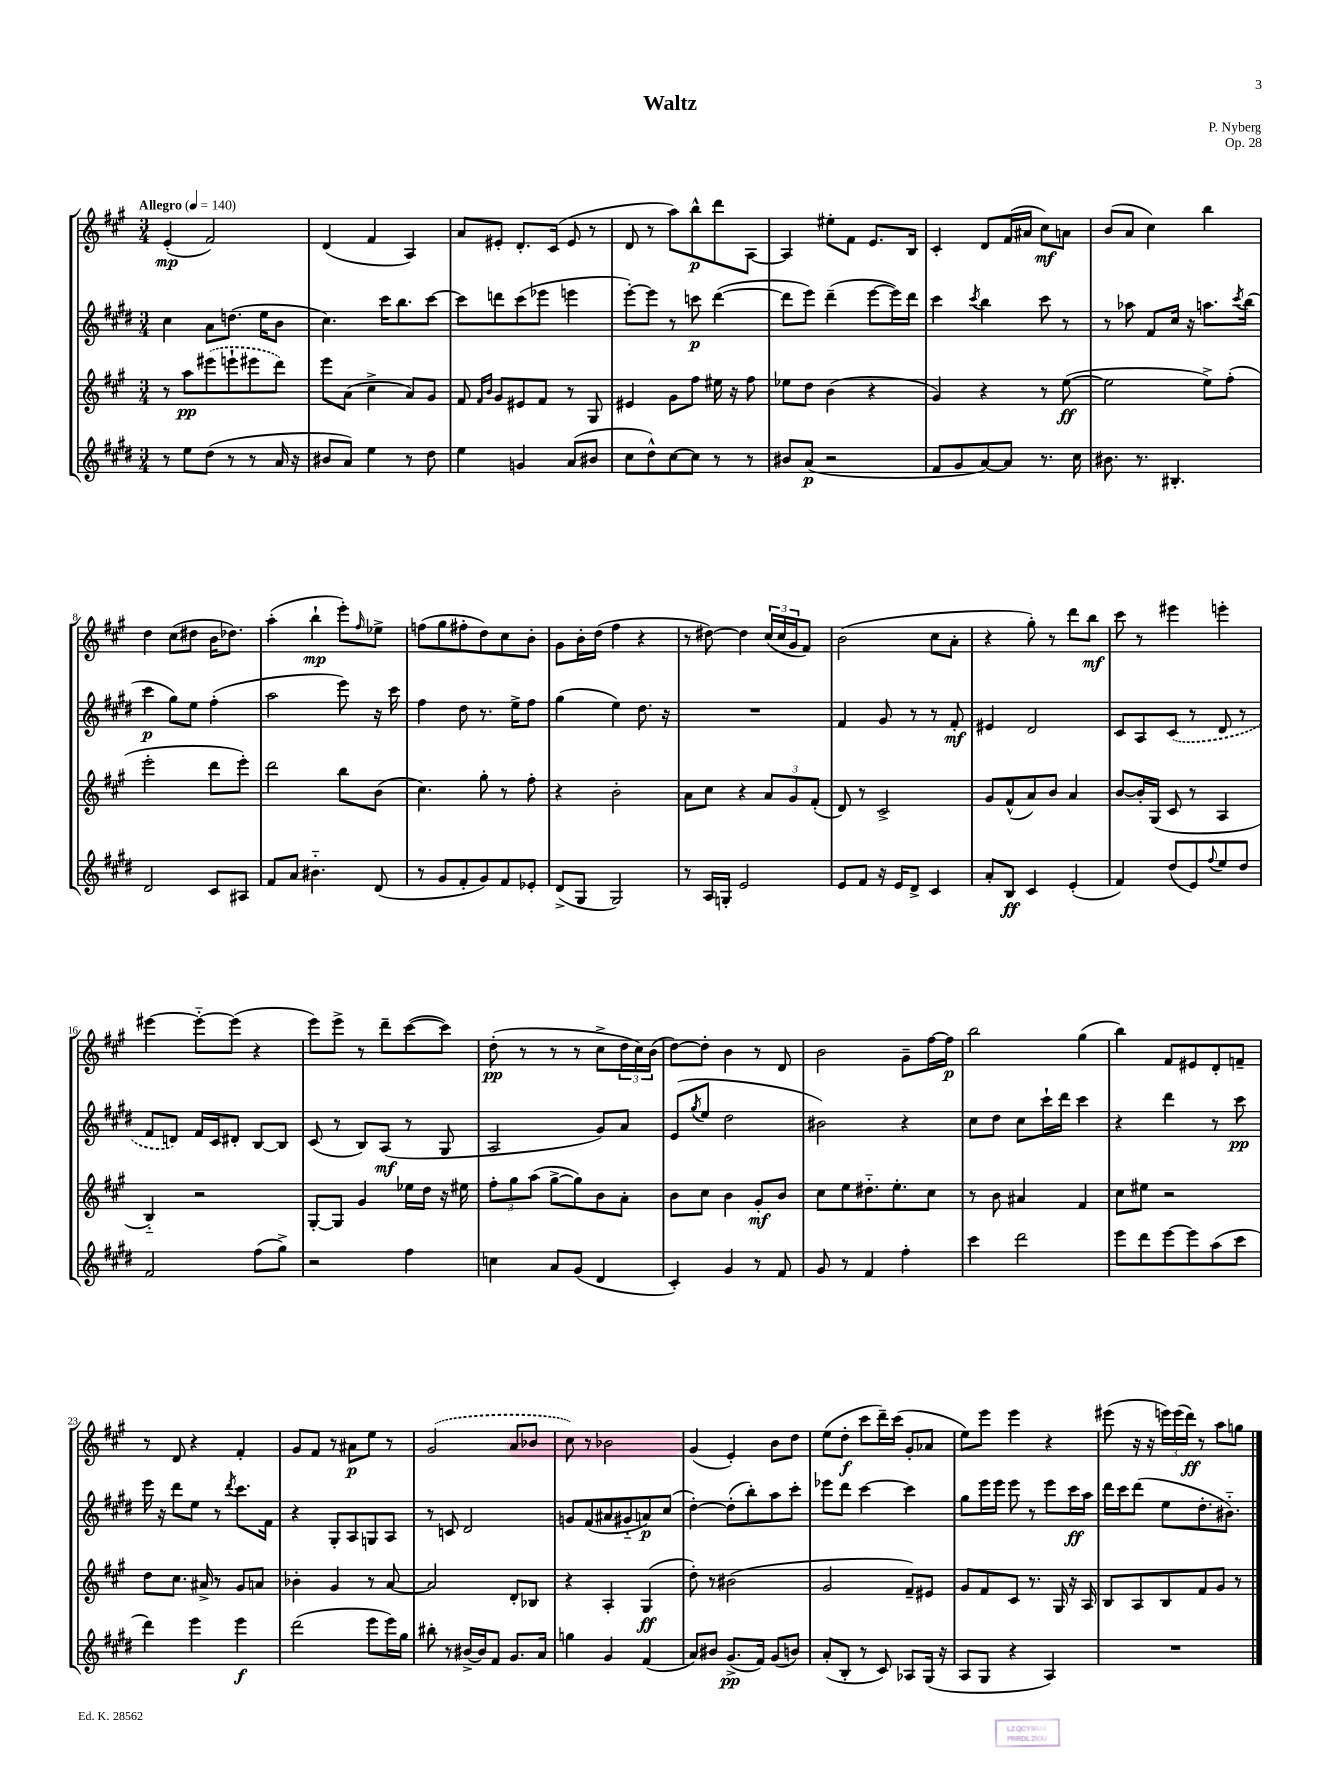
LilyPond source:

\header { title = "Waltz" composer = "P. Nyberg" opus = "Op. 28" }
<<
\new StaffGroup <<
\new Staff = "s0" {
    \clef treble \key a \major \numericTimeSignature \time 3/4 \tempo "Allegro" 4 = 140
    e'4-.\mp( fis'2) |
    d'4( fis'4 a4) |
    a'8 eis'8-. d'8.-. cis'16( eis'8 r8 |
    d'8 r8 a''8) b''8-^\p d'''8 a8~ |
    a4 eis''8-. fis'8 e'8. b16 |
    cis'4-. d'8 fis'16( ais'16 cis''8\mf) a'8 |
    b'8( a'8 cis''4) b''4 |
    d''4 cis''8( dis''8 b'16 des''8.) |
    a''4-.( b''4-!\mp e'''8-.) \grace { fis''16 } ees''8-> |
    f''8( gis''8 fis''8-. d''8) cis''8 b'8-. |
    gis'8 b'16-. d''16( fis''4 r4 |
    r8 dis''8~) dis''4 \tuplet 3/2 { cis''16( cis''16 gis'16 } fis'8) |
    b'2( cis''8 a'8-. |
    r4 gis''8-.) r8 d'''8 b''8\mf |
    cis'''8 r8 eis'''4 e'''4-. |
    eis'''4~ eis'''8~-_ eis'''8( r4 |
    e'''8) e'''8-> r8 d'''8-- cis'''8~( cis'''8) |
    d''8-.\pp( r8 r8 r8 cis''8-> \tuplet 3/2 { d''16 cis''16) b'16( } |
    d''8~) d''8-. b'4 r8 d'8 |
    b'2 gis'8-- fis''16~ fis''16\p |
    b''2 gis''4( |
    b''4) fis'8 eis'8 d'8-. f'8-- |
    r8 d'8 r4 fis'4-. |
    gis'8 fis'8 r8 ais'8\p e''8 r8 |
    \once \slurDashed gis'2( a'8 bes'8 |
    cis''8) r8 bes'2 |
    gis'4( e'4-.) b'8 d''8 |
    e''8( d''8-.\f cis'''8 d'''16--) cis'''16( gis'8-. aes'8 |
    e''8) e'''8 e'''4 r4 |
    eis'''8( r16 r16 \tuplet 3/2 { e'''16) e'''16( d'''16\ff) } r8 a''8 g''8 \bar "|." |
}
\new Staff = "s1" {
    \clef treble \key e \major \numericTimeSignature \time 3/4
    cis''4 a'8 d''8.( e''16 b'8 |
    cis''4.) cis'''16 b''8. cis'''8~ |
    cis'''8 d'''8 cis'''8( ees'''8 e'''4 |
    e'''8~-.) e'''8 r8 c'''8\p dis'''4~( |
    dis'''8 e'''8) dis'''4--( e'''8~ e'''16) dis'''16 |
    cis'''4 \acciaccatura { cis'''8 } b''4 cis'''8 r8 |
    r8 aes''8 fis'8 cis''16 r16 a''8. \acciaccatura { cis'''8 } b''16( |
    cis'''4\p gis''8) e''8 fis''4-.( |
    a''2 e'''8) r16 cis'''16 |
    fis''4 dis''8 r8. e''16-> fis''8 |
    gis''4( e''4) dis''8. r16 |
    R2. |
    fis'4 gis'8 r8 r8 fis'8-.\mf |
    eis'4 dis'2 |
    cis'8 a8 \once \slurDashed cis'8( r8 dis'8 r8 |
    fis'8 d'8) fis'16 cis'16 dis'8-. b8~ b8 |
    cis'8( r8 b8) a8\mf( r8 gis8 |
    a2 gis'8) a'8 |
    e'8( \acciaccatura { gis''8 } e''8 dis''2 |
    bis'2) r4 |
    cis''8 dis''8 cis''8 cis'''16-! dis'''16 cis'''4 |
    r4 dis'''4 r8 cis'''8\pp |
    e'''16 r16 dis'''8 e''8 r8 \acciaccatura { dis'''8 } cis'''8. fis'16 |
    r4 gis8-. a8 g8 a8 |
    r8 c'8 dis'2 |
    g'8 fis'8( ais'8 gis'8-_ a'8\p) cis''8( |
    dis''4~-.) dis''8-.( b''8-.) a''8 cis'''8-. |
    ees'''8 dis'''8 cis'''4~ cis'''4 |
    gis''8 e'''16 e'''16 e'''8 r8 e'''8 cis'''16\ff a''16 |
    dis'''16 cis'''16 dis'''8( e''8 dis''8.-. bis'8.-_) \bar "|." |
}
\new Staff = "s2" {
    \clef treble \key a \major \numericTimeSignature \time 3/4
    r8 a''8\pp \once \slurDashed eis'''8( e'''8-! eis'''8 d'''8) |
    e'''8 a'8( cis''4-> a'8) gis'8 |
    fis'8 \grace { fis'16 b'16 } gis'8 eis'8 fis'8 r8 gis8 |
    eis'4 gis'8 fis''8 eis''16 r16 fis''8 |
    ees''8 d''8 b'4( r4 |
    gis'4) r4 r8 e''8~\ff( |
    e''2 e''8->) fis''8-.( |
    e'''2-. d'''8 e'''8-.) |
    d'''2 b''8 b'8( |
    cis''4.) gis''8-. r8 fis''8-. |
    r4 b'2-. |
    a'8 cis''8 r4 \tuplet 3/2 { a'8 gis'8 fis'8-.( } |
    d'8) r8 cis'2-> |
    gis'8 fis'8-^( a'8) b'8 a'4 |
    b'8~ b'16-. gis16( cis'8 r8 a4 |
    b4-_) r2 |
    gis8~-. gis8 gis'4 ees''16 d''16 r16 eis''16 |
    \tuplet 3/2 { fis''8-. gis''8 a''8( } gis''8~-> gis''8) b'8 a'8-. |
    b'8 cis''8 b'4 gis'8-.\mf b'8 |
    cis''8 e''8 dis''8.-_ e''8.-. cis''8 |
    r8 b'8 ais'4 fis'4 |
    cis''8 eis''8 r2 |
    d''8 cis''8. ais'16-> r8 gis'8 a'8 |
    bes'4-. gis'4 r8 a'8~ |
    a'2 d'8-. bes8 |
    r4 a4-. gis4\ff( |
    d''8-.) r8 bis'2( |
    gis'2 fis'8--) eis'8 |
    gis'8 fis'8 cis'8 r8. gis16 r16 a16 |
    b8 a8 b8 fis'8 gis'8 r8 \bar "|." |
}
\new Staff = "s3" {
    \clef treble \key e \major \numericTimeSignature \time 3/4
    r8 e''8 dis''8( r8 r8 a'16 r16 |
    bis'8 a'8) e''4 r8 dis''8 |
    e''4 g'4 a'8( bis'8 |
    cis''8 dis''8-^) cis''8~ cis''8 r8 r8 |
    bis'8 a'8\p( r2 |
    fis'8 gis'8 a'8~) a'8 r8. cis''16 |
    bis'8. r8. bis4.-. |
    dis'2 cis'8 ais8 |
    fis'8 a'8 bis'4.-_ dis'8( |
    r8 gis'8 fis'8-. gis'8) fis'8 ees'8-. |
    dis'8->( gis8 gis2) |
    r8 a16 g16-. e'2 |
    e'8 fis'8 r16 e'16 dis'8-> cis'4 |
    a'8-. b8\ff cis'4 e'4-.( |
    fis'4) dis''8( e'8) \appoggiatura { fis''8 } e''8 dis''8 |
    fis'2 fis''8( gis''8->) |
    r2 fis''4 |
    c''4 a'8 gis'8( dis'4 |
    cis'4-.) gis'4 r8 fis'8 |
    gis'8 r8 fis'4 fis''4-. |
    cis'''4 dis'''2 |
    e'''8 dis'''8 e'''8~ e'''8 a''8( cis'''8 |
    dis'''4) e'''4 e'''4\f |
    dis'''2( e'''8 e'''16) gis''16 |
    bis''8-. r8 bis'16~-> bis'16 fis'8 gis'8. a'16 |
    g''4 gis'4 fis'4( |
    a'8) bis'8 gis'8.->\pp( fis'16) gis'8( b'8) |
    a'8-.( b8-. r8 cis'8) aes8 gis16( r16 |
    a8 gis8 r4 a4) |
    R2. \bar "|." |
}
>>
>>
